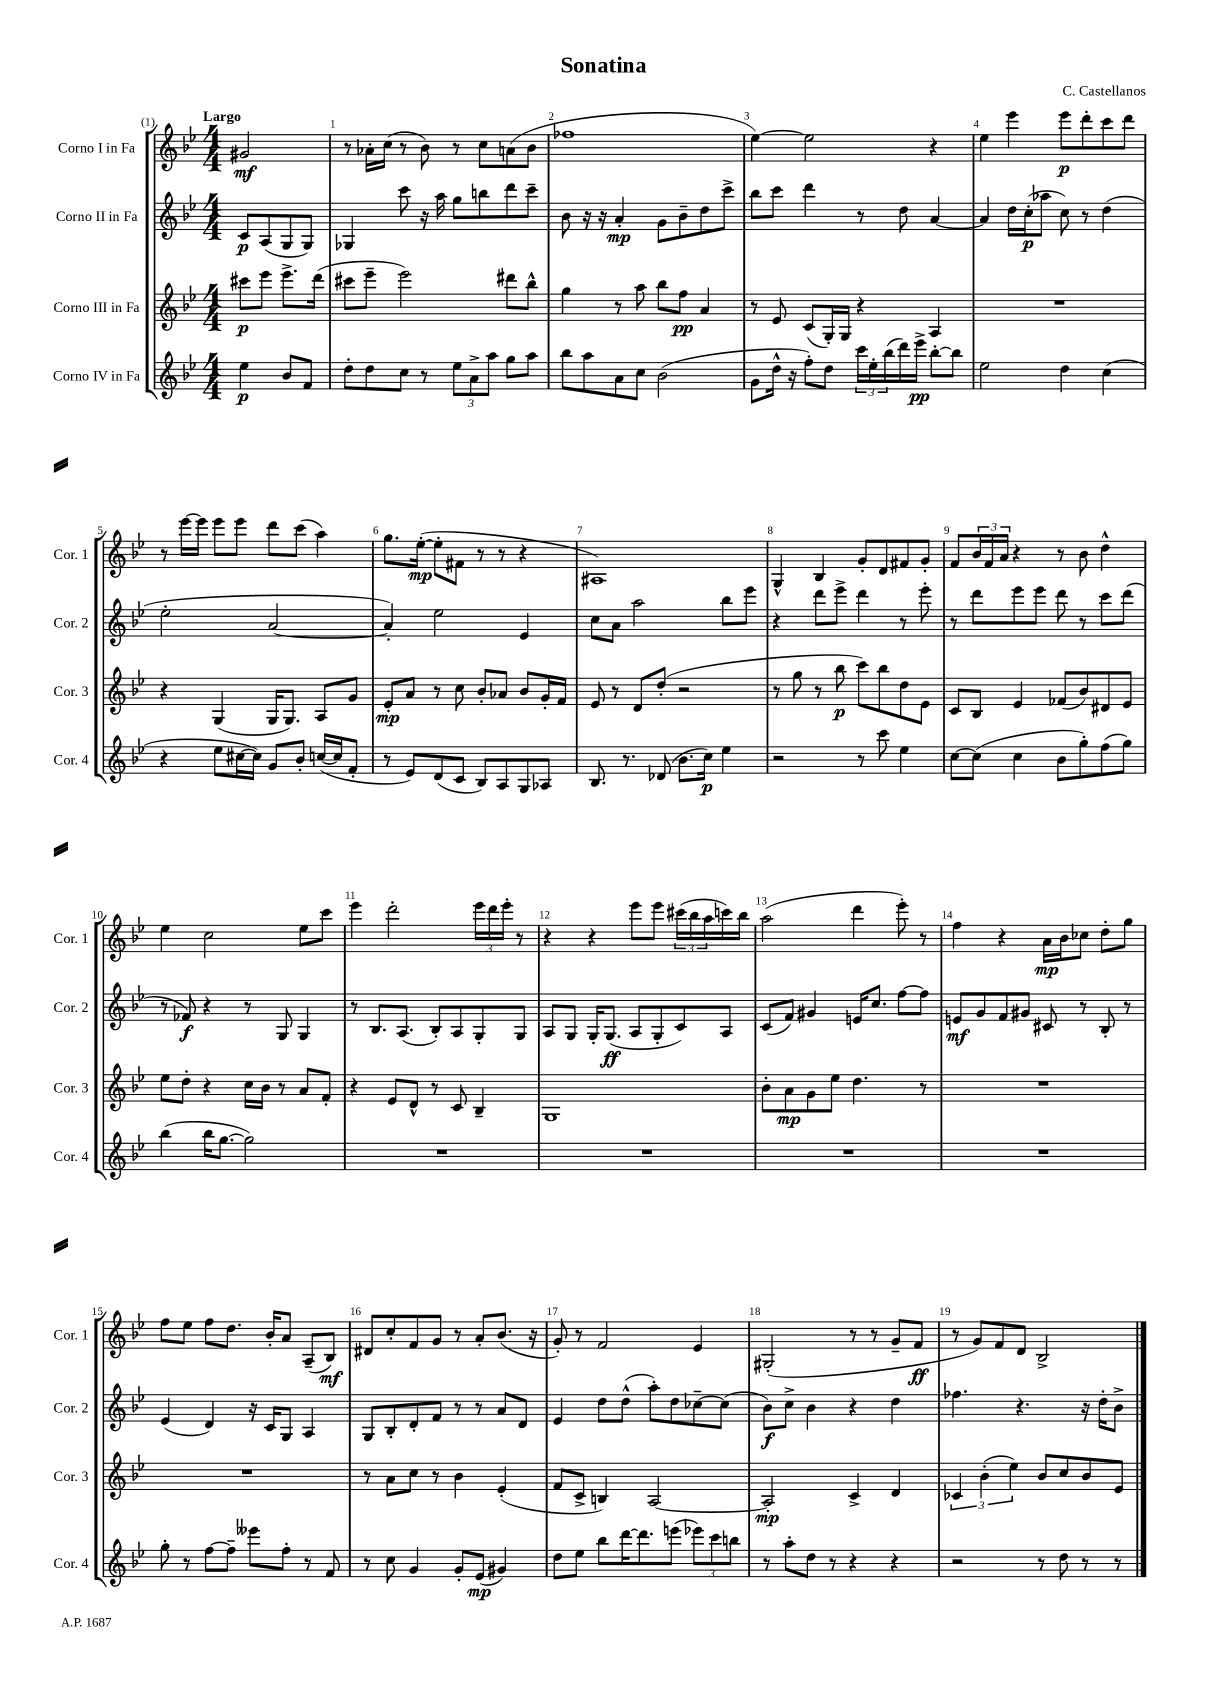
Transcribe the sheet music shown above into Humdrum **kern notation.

**kern	**dynam	**kern	**dynam	**kern	**dynam	**kern	**dynam
*part4	*part4	*part3	*part3	*part2	*part2	*part1	*part1
*staff4	*staff4	*staff3	*staff3	*staff2	*staff2	*staff1	*staff1
*I"Corno IV in Fa	*	*I"Corno III in Fa	*	*I"Corno II in Fa	*	*I"Corno I in Fa	*
*I'Cor. 4	*	*I'Cor. 3	*	*I'Cor. 2	*	*I'Cor. 1	*
*clefG2	*	*clefG2	*	*clefG2	*	*clefG2	*
*k[b-e-]	*	*k[b-e-]	*	*k[b-e-]	*	*k[b-e-]	*
*M4/4	*	*M4/4	*	*M4/4	*	*M4/4	*
=	=	=	=	=	=	=	=
!	!	!	!	!	!	!LO:TX:a:B:t=Largo	!
4ee-\	p	8ccc#X\L	p	8c/L	p	2g#X/	mf
.	.	8eee-\J	.	(8A/	.	.	.
8b-/L	.	8.eee-^\L	.	8G/	.	.	.
8f/J	.	.	.	8G/J)	.	.	.
.	.	(16ddd\Jk	.	.	.	.	.
=1	=1	=1	=1	=1	=1	=1	=1
8dd'\L	.	8ccc#X\L	.	4G-X/	.	8r	.
8dd\	.	8eee-~\J	.	.	.	16a-X'\LL	.
.	.	.	.	.	.	(16cc\JJ	.
8cc\J	.	2eee-\)	.	8ccc\	.	8r	.
8r	.	.	.	16r	.	8b-\)	.
.	.	.	.	16aa\	.	.	.
12ee-\L	.	.	.	8gg\L	.	8r	.
12a^\	.	.	.	.	.	.	.
.	.	.	.	8bbn\	.	8cc\L	.
12aa\J	.	.	.	.	.	.	.
8gg\L	.	8ddd#X\L	.	8ddd\	.	(8an\	.
8aa\J	.	8bb-^^\J	.	8ccc~\J	.	8b-\J	.
=2	=2	=2	=2	=2	=2	=2	=2
8bb-\L	.	4gg\	.	8b-\	.	1ff-X	.
8aa\	.	.	.	16r	.	.	.
.	.	.	.	16r	.	.	.
8a\	.	8r	.	4a'/	mp	.	.
8cc\J	.	8aa\	.	.	.	.	.
(2b-\	.	8bb-\L	.	8g\L	.	.	.
.	.	8ff\J	pp	8b-~\	.	.	.
.	.	4a/	.	8dd\	.	.	.
.	.	.	.	8ccc^\J	.	.	.
=3	=3	=3	=3	=3	=3	=3	=3
8g\L	.	8r	.	8bb-\L	.	[4ee-\)	.
16dd^^\Jk	.	8e-/	.	8ccc\J	.	.	.
16r	.	.	.	.	.	.	.
8ff'\L)	.	(8c/L	.	4ddd\	.	2ee-\]	.
8dd\J	.	16G'/L)	.	.	.	.	.
.	.	16G/JJ	.	.	.	.	.
24ccc\LL	.	4r	.	8r	.	.	.
24ee-'\	.	.	.	.	.	.	.
(24bb-\	.	.	.	.	.	.	.
16ddd\)	.	.	.	8dd\	.	.	.
16eee-^\JJ	pp	.	.	.	.	.	.
[8bb-'\L	.	4A/	.	[4a/	.	4r	.
8bb-\J]	.	.	.	.	.	.	.
=4	=4	=4	=4	=4	=4	=4	=4
2ee-\	.	1r	.	4a/]	.	4ee-\	.
.	.	.	.	16dd\LL	.	4eee-\	.
.	.	.	.	(16cc'\J	p	.	.
.	.	.	.	8aa-X\J	.	.	.
4dd\	.	.	.	8cc\)	.	8eee-\L	p
.	.	.	.	8r	.	8ddd'\	.
(4cc\	.	.	.	(4dd\	.	8ccc\	.
.	.	.	.	.	.	8ddd\J	.
!!LO:LB:g=z
=5	=5	=5	=5	=5	=5	=5	=5
4r	.	4r	.	2ee-'\	.	8r	.
.	.	.	.	.	.	[16eee-\LL	.
.	.	.	.	.	.	16eee-\JJ]	.
8ee-\L	.	(4G/	.	.	.	8eee-\L	.
[16cc#X\L	.	.	.	.	.	8eee-\J	.
16cc#\JJ])	.	.	.	.	.	.	.
8g/L	.	16G/KL	.	[2a/	.	8ddd\L	.
.	.	8.G/J)	.	.	.	.	.
8b-'/J	.	.	.	.	.	(8ccc\J	.
([16ccn/LL	.	8A/L	.	.	.	4aa\)	.
16cc/J]	.	.	.	.	.	.	.
8f'/J	.	8g/J	.	.	.	.	.
=6	=6	=6	=6	=6	=6	=6	=6
8r	.	8e-'/L	mp	4a'/])	.	8.gg\L	.
8e-/L)	.	8a/J	.	.	.	.	.
.	.	.	.	.	.	([16ee-'\Jk	mp
(8d/	.	8r	.	2ee-\	.	8ee-'\L]	.
8c/J	.	8cc\	.	.	.	8f#X\J	.
8B-/L)	.	8b-'/L	.	.	.	8r	.
8A/	.	8a-X/J	.	.	.	8r	.
8G/	.	8b-/L	.	4e-/	.	4r	.
8A-X/J	.	16g'/L	.	.	.	.	.
.	.	16f/JJ	.	.	.	.	.
=7	=7	=7	=7	=7	=7	=7	=7
8.B-/	.	8e-/	.	8cc\L	.	1A#X)	.
.	.	8r	.	8a\J	.	.	.
8.r	.	.	.	.	.	.	.
.	.	8d/L	.	2aa\	.	.	.
(8d-X/	.	(8dd'/J	.	.	.	.	.
8.b-\L	.	2r	.	.	.	.	.
16cc\Jk)	p	.	.	.	.	.	.
4ee-\	.	.	.	8bb-\L	.	.	.
.	.	.	.	8eee-\J	.	.	.
=8	=8	=8	=8	=8	=8	=8	=8
2r	.	8r	.	4r	.	4G^^/	.
.	.	8gg\	.	.	.	.	.
.	.	8r	.	8ddd\L	.	4B-/	.
.	.	8bb-\	p	8eee-^\J	.	.	.
8r	.	8ccc\L)	.	4ddd\	.	8g'/L	.
8ccc\	.	8bb-\	.	.	.	8d/	.
4ee-\	.	8dd\	.	8r	.	8f#X/	.
.	.	8e-\J	.	8eee-'\	.	8g'/J	.
=9	=9	=9	=9	=9	=9	=9	=9
[8cc\L	.	8c/L	.	8r	.	8f/L	.
(8cc\J]	.	8B-/J	.	8ddd\L	.	24b-/L	.
.	.	.	.	.	.	24f/	.
.	.	.	.	.	.	24a/JJ	.
4cc\	.	4e-/	.	8eee-\	.	4r	.
.	.	.	.	8eee-\J	.	.	.
8b-\L	.	(8f-X/L	.	8ddd\	.	8r	.
8gg'\)	.	8b-/)	.	8r	.	8b-\	.
(8ff\	.	8d#X/	.	8ccc\L	.	4dd^^\	.
8gg\J)	.	8e-/J	.	(8ddd\J	.	.	.
!!LO:LB:g=z
=10	=10	=10	=10	=10	=10	=10	=10
(4bb-\	.	8ee-\L	.	8r	.	4ee-\	.
.	.	8dd'\J	.	8f-X/)	f	.	.
16bb-\KL	.	4r	.	4r	.	2cc\	.
[8.gg\J	.	.	.	.	.	.	.
2gg\])	.	16cc\LL	.	8r	.	.	.
.	.	16b-\JJ	.	.	.	.	.
.	.	8r	.	8G/	.	.	.
.	.	8a/L	.	4G/	.	8ee-\L	.
.	.	8f'/J	.	.	.	8ccc\J	.
=11	=11	=11	=11	=11	=11	=11	=11
1r	.	4r	.	8r	.	4eee-\	.
.	.	.	.	8.B-/L	.	.	.
.	.	8e-/L	.	.	.	2ddd'\	.
.	.	.	.	(8.A/J	.	.	.
.	.	8d^^/J	.	.	.	.	.
.	.	8r	.	8B-'/L)	.	.	.
.	.	8c/	.	8A/	.	.	.
.	.	4B-~/	.	8G'/	.	24eee-\LL	.
.	.	.	.	.	.	24ddd\	.
.	.	.	.	.	.	24eee-'\JJ	.
.	.	.	.	8G/J	.	8r	.
=12	=12	=12	=12	=12	=12	=12	=12
1r	.	1G	.	8A/L	.	4r	.
.	.	.	.	8G/J	.	.	.
.	.	.	.	16G'/KL	.	4r	.
.	.	.	.	(8.G/J	ff	.	.
.	.	.	.	8A/L	.	8eee-\L	.
.	.	.	.	8G'/	.	8eee-\J	.
.	.	.	.	8c/)	.	(24ccc#X\LL	.
.	.	.	.	.	.	24bb-\	.
.	.	.	.	.	.	24aa\	.
.	.	.	.	8A/J	.	16cccn\)	.
.	.	.	.	.	.	16bb-\JJ	.
=13	=13	=13	=13	=13	=13	=13	=13
1r	.	8b-'\L	.	(8c/L	.	(2aa\	.
.	.	8a\	mp	8f/J)	.	.	.
.	.	8g\	.	4g#X/	.	.	.
.	.	8ee-\J	.	.	.	.	.
.	.	4.dd\	.	16en/KL	.	4ddd\	.
.	.	.	.	8.cc/J	.	.	.
.	.	.	.	[8ff\L	.	8eee-'\)	.
.	.	8r	.	8ff\J]	.	8r	.
=14	=14	=14	=14	=14	=14	=14	=14
1r	.	1r	.	8en/L	mf	4ff\	.
.	.	.	.	8g/	.	.	.
.	.	.	.	8f/	.	4r	.
.	.	.	.	8g#X/J	.	.	.
.	.	.	.	8c#X/	.	16a\LL	mp
.	.	.	.	.	.	16b-\J	.
.	.	.	.	8r	.	8cc-X\J	.
.	.	.	.	8B-'/	.	8dd'\L	.
.	.	.	.	8r	.	8gg\J	.
!!LO:LB:g=z
=15	=15	=15	=15	=15	=15	=15	=15
8gg'\	.	1r	.	(4e-/	.	8ff\L	.
8r	.	.	.	.	.	8ee-\J	.
[8ff\L	.	.	.	4d/)	.	8ff\L	.
8ff~\J]	.	.	.	.	.	8.dd\J	.
8eee--X\L	.	.	.	16r	.	.	.
.	.	.	.	16c/KL	.	16b-'/KL	.
8ff'\J	.	.	.	8G/J	.	8a/J	.
8r	.	.	.	4A/	.	(8A~/L	.
8f/	.	.	.	.	.	8B-/J)	mf
=16	=16	=16	=16	=16	=16	=16	=16
8r	.	8r	.	8G/L	.	8d#X/L	.
8cc\	.	8a\L	.	8B-'/	.	8cc'/	.
4g/	.	8cc\J	.	8d'/	.	8f/	.
.	.	8r	.	8f/J	.	8g/J	.
8g'/L	.	4b-\	.	8r	.	8r	.
(8e-/J	mp	.	.	8r	.	8a'/L	.
4g#X/)	.	(4e-'/	.	8a/L	.	(8.b-/J	.
.	.	.	.	8d/J	.	.	.
.	.	.	.	.	.	16r	.
=17	=17	=17	=17	=17	=17	=17	=17
8dd\L	.	8f/L	.	4e-/	.	8g'/)	.
8ee-\J	.	8c^/J	.	.	.	8r	.
8bb-\L	.	4Bn/)	.	8dd\L	.	2f/	.
[16ddd\K	.	.	.	(8dd^^\J	.	.	.
8.ddd\]	.	.	.	.	.	.	.
.	.	[2A/	.	8aa'\L)	.	.	.
(8eeen\J	.	.	.	8dd\	.	.	.
12eee-X\L)	.	.	.	[8cc-X~\	.	4e-/	.
12ccc\	.	.	.	.	.	.	.
.	.	.	.	(8cc-\J]	.	.	.
12bbn\J	.	.	.	.	.	.	.
=18	=18	=18	=18	=18	=18	=18	=18
8r	.	2A'/]	mp	8b-\L)	f	(2G#X'/	.
8aa'\L	.	.	.	8cc^\J	.	.	.
8dd\J	.	.	.	4b-\	.	.	.
8r	.	.	.	.	.	.	.
4r	.	4c^/	.	4r	.	8r	.
.	.	.	.	.	.	8r	.
4r	.	4d/	.	4dd\	.	8g~/L	.
.	.	.	.	.	.	8f/J	ff
=19	=19	=19	=19	=19	=19	=19	=19
2r	.	6c-X/	.	4.ff-X\	.	8r	.
.	.	.	.	.	.	8g/L)	.
.	.	(6b-'\	.	.	.	.	.
.	.	.	.	.	.	8f/	.
.	.	6ee-\)	.	.	.	.	.
.	.	.	.	4.r	.	8d/J	.
8r	.	8b-/L	.	.	.	2B-^/	.
8dd\	.	8cc/	.	.	.	.	.
8r	.	8b-/	.	16r	.	.	.
.	.	.	.	16dd'\KL	.	.	.
8r	.	8e-/J	.	8b-^\J	.	.	.
==	==	==	==	==	==	==	==
*-	*-	*-	*-	*-	*-	*-	*-
